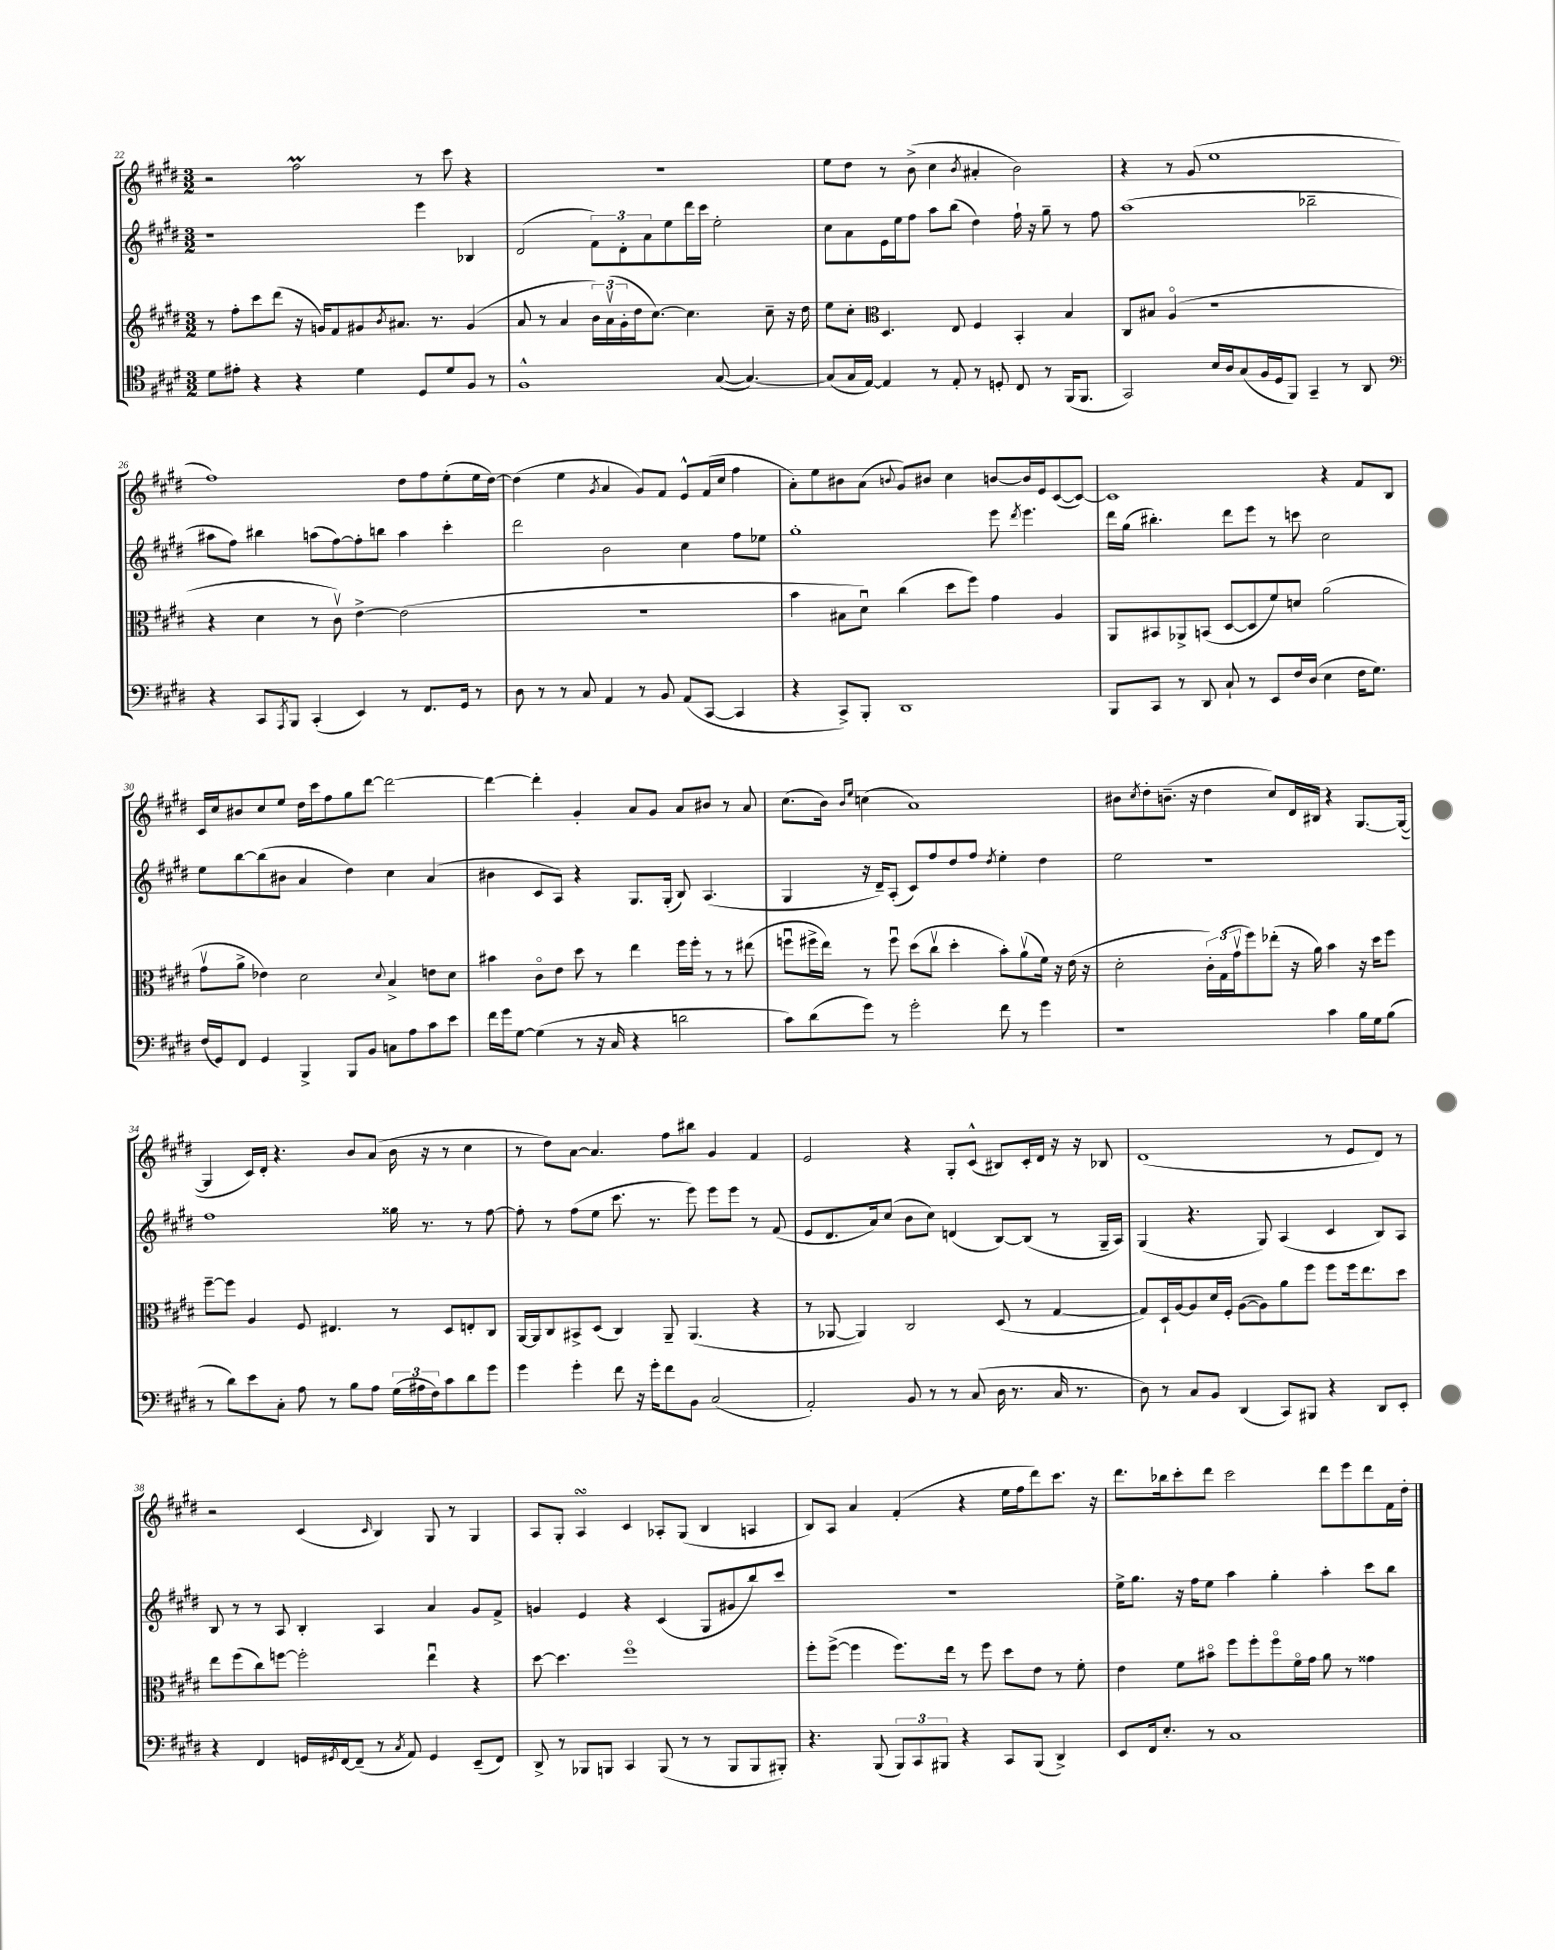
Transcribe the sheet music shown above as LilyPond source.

<<
\new StaffGroup <<
\new Staff = "s0" {
    \clef treble \key e \major \numericTimeSignature \time 3/2
    r2 fis''2\prall r8 cis'''8 r4 |
    R1. |
    e''8 dis''8 r8 b'8->( cis''4 \acciaccatura { b'8 } ais'4-. b'2) |
    r4 r8 gis'8( e''1 |
    fis''1) dis''8 fis''8 e''8-.( e''16 dis''16~) |
    dis''4( e''4 \acciaccatura { gis'8 } a'4 gis'8) fis'8 e'8-^ fis'16( cis''16 fis''4 |
    a'8-.) e''8 bis'8 a'8( \appoggiatura { b'8 } gis'8) bis'8 cis''4 b'8~ b'16 e'16 cis'8~( cis'8~) |
    cis'1 r4 fis'8 b8 |
    cis'16 cis''16 bis'8 cis''8 e''8 dis''16 cis'''16 fis''8 gis''8 dis'''8~ dis'''2~ |
    dis'''4~ dis'''4-. gis'4-. a'8 gis'8 a'8 bis'8 r8 a'8 |
    cis''8.( b'16) \grace { b'16 e''16 } c''4( a'1) |
    bis'8 \acciaccatura { cis''8 } dis''8-. b'8.--( r16 dis''4 cis''8) dis'16 bis16 r4 gis8.~ gis16~( |
    gis4 cis'16) dis'16-. r4. b'8 a'8( b'16 r16 r8 cis''4 |
    r8 dis''8) a'8~ a'4. fis''8 bis''8 gis'4 fis'4 |
    e'2 r4 gis8-. cis'8-^( bis8) cis'16-. dis'16 r16 r16 bes8 |
    dis'1( r8 e'8 dis'8) r8 |
    r2 cis'4( \grace { cis'16 } b4) gis8 r8 gis4 |
    a8 gis8-. a4\turn cis'4 aes8-. gis8( b4 a4 |
    b8) a8 a'4 fis'4-.( r4 e''16 fis''16 dis'''8) cis'''8. r16 |
    dis'''8. bes''16 cis'''8-. dis'''8 cis'''2 dis'''8 e'''8 dis'''8 fis'16 dis''16-. \bar "|." |
}
\new Staff = "s1" {
    \clef treble \key e \major \numericTimeSignature \time 3/2
    r1 e'''4 bes4 |
    dis'2( \tuplet 3/2 { fis'8) dis'8-. a'8 } e''8 dis'''16 cis'''16 e''2-. |
    cis''8 a'8 e'16 e''16 fis''8 a''8 b''8( dis''4) fis''16-! r16 gis''8-- r8 fis''8 |
    a''1( bes''2-- |
    ais''8 fis''8) bis''4 a''8( fis''8~) fis''8-. b''8 a''4 cis'''4-. |
    dis'''2 b'2 cis''4 fis''8 ees''8 |
    gis''1-. e'''8 \acciaccatura { dis'''8 } e'''4. |
    dis'''16 gis''16( bis''4.-.) dis'''8 e'''8 r8 c'''8 cis''2 |
    e''8 b''8~ b''8( bis'8 a'4 dis''4) cis''4 a'4( |
    bis'4 cis'8 a8) r4 gis8. gis16-.( b8) a4.( |
    gis4 r16 dis'16--) a8-.( cis'8) fis''8 dis''8 fis''8 \acciaccatura { dis''8 } e''4-. dis''4 |
    e''2 r1 |
    fis''1 gisis''16 r8. r8 fis''8~ |
    fis''8-. r8 fis''8( e''8 cis'''8. r8. e'''8) e'''8 e'''8 r8 fis'8( |
    e'8 dis'8. a'16) cis''8( b'8 cis''8) d'4( b8~) b8( r8 gis16-- a16) |
    gis4( r4. gis8) a4( cis'4 b8) a8 |
    b8 r8 r8 a8 b4-. a4 a'4 gis'8 fis'8-> |
    g'4 e'4 r4 cis'4( gis8 gis'8 b''8) cis'''8 |
    R1. |
    e''16-> gis''8. r16 fis''16 e''8 a''4 gis''4-. a''4-. cis'''8 b''8 \bar "|." |
}
\new Staff = "s2" {
    \clef treble \key e \major \numericTimeSignature \time 3/2
    r8 fis''8-. cis'''8 dis'''8( r16 g'16) fis'8 gis'8 \acciaccatura { b'8 } ais'8. r8. gis'4( |
    a'8 r8 a'4 \tuplet 3/2 { b'16) a'16\upbow( gis'16-. } dis''16 cis''8.~) cis''4. cis''8-- r16 dis''16 |
    e''8 cis''8-. \clef alto dis4. e8 fis4 b,4-. b4 |
    cis8 bis8 a4\flageolet( r1 |
    r4 dis'4 r8 cis'8\upbow) e'4~-> e'2( |
    R1. |
    b'4 bis8 dis'8\downbow) cis''4( dis''8 fis''8) gis'4 a4 |
    a,8 bis,8 aes,8-> b,8( dis8~ dis8 fis'8) d'8 a'2( |
    gis'8\upbow a'8-> ees'4) dis'2 \appoggiatura { dis'8 } b4-> e'8 dis'8 |
    bis'4 cis'8\flageolet e'8 dis''8 r8 e''4 fis''16 fis''16-. r8 r8 eis''8( |
    f''8\downbow fis''16-> e''16) r8 fis''8\downbow dis''8( cis''8\upbow dis''4-. b'8-.) a'8\upbow( fis'16) r16 e'16( r16 |
    dis'2-. \tuplet 3/2 { cis'16-.) gis16( gis'16\upbow } fis''8) ees''8-.( r16 a'16) b'4 r16 dis''16 fis''8 |
    fis''8~-- fis''8 a4 fis8 eis4. r8 dis8 e8-. cis8 |
    a,16~ a,16 cis8 bis,8-> dis8( cis4) a,8-- a,4.( r4 |
    r8 aes,8~ aes,4) cis2 dis8( r8 gis4~ |
    gis8) dis16-! a16~ a8 dis'16 fis16-. a8~( a8) a'8 fis''8 fis''8 fis''16 e''8. dis''8 |
    e''8 fis''8( cis''8) f''8~ f''2-. e''4\downbow r4 |
    dis''8~ dis''4. fis''1\flageolet |
    fis''8-. fis''8~->( fis''4 fis''8.) e''16 r8 fis''8 dis''8 e'8 r8 fis'8-. |
    e'4 fis'8 bis'8\flageolet fis''8 fis''8-. fis''8\flageolet fis'16\flageolet gis'16 a'8 r8 gisis'4 \bar "|." |
}
\new Staff = "s3" {
    \clef tenor \key e \major \numericTimeSignature \time 3/2
    dis'8 eis'8-. r4 r4 dis'4 dis8 dis'8 fis8 r8 |
    fis1-^ gis8~( gis4.~) |
    gis8( gis16 e16~) e4 r8 e8-. r8 d8-. cis8 r8 fis,16( fis,8. |
    gis,2) b16 a16 gis8( fis16 dis16 fis,8) gis,4-- r8 a,8 |
    \clef bass r4 cis,8 \acciaccatura { a,,8 } b,,8 cis,4-.( e,4) r8 fis,8. gis,16 r8 |
    dis8 r8 r8 cis8 a,4 r8 b,8 a,8( cis,8~ cis,4 |
    r4 cis,8->) b,,8-. dis,1 |
    b,,8 cis,8 r8 dis,8 cis8-! r8 e,8 fis16 dis16( e4 fis16 gis8.) |
    fis16( gis,16) fis,8 gis,4 b,,4-> b,,8 b,8 c8 a8 cis'8 e'8 |
    fis'16 gis'16 gis8~ gis4( r8 r16 cis16 r4 d'2 |
    cis'8) dis'8( gis'8) r8 gis'2-. fis'8 r8 gis'4 |
    r1 cis'4 b16 gis16 b8( |
    r8 dis'8) e'8 cis8-. a8 r8 b8 a8 \tuplet 3/2 { gis16( ais16 fis16) } cis'8 dis'8 gis'8 |
    gis'4 gis'4-. fis'8 r16 gis'16-. fis'8 b,8 cis2( |
    a,2-.) b,8 r8 r8 cis8( dis16 r8. cis16 r8. |
    dis8) r8 cis8 b,8 dis,4( cis,8) bis,,8 r4 dis,8 e,8-. |
    r4 fis,4 g,16 \acciaccatura { gis,8 } fis,16~ fis,8--( r8 \acciaccatura { cis8 } a,8) gis,4 e,8--( fis,8) |
    dis,8-> r8 bes,,8 b,,8 cis,4 b,,8( r8 r8 b,,8 b,,8 bis,,8-.) |
    r4. b,,8( \tuplet 3/2 { b,,8) cis,8 bis,,8 } r4 cis,8 bis,,8( dis,4->) |
    e,8 fis,16 e8.-. r8 cis1 \bar "|." |
}
>>
>>
\layout { \context { \Score currentBarNumber = #22 } }
